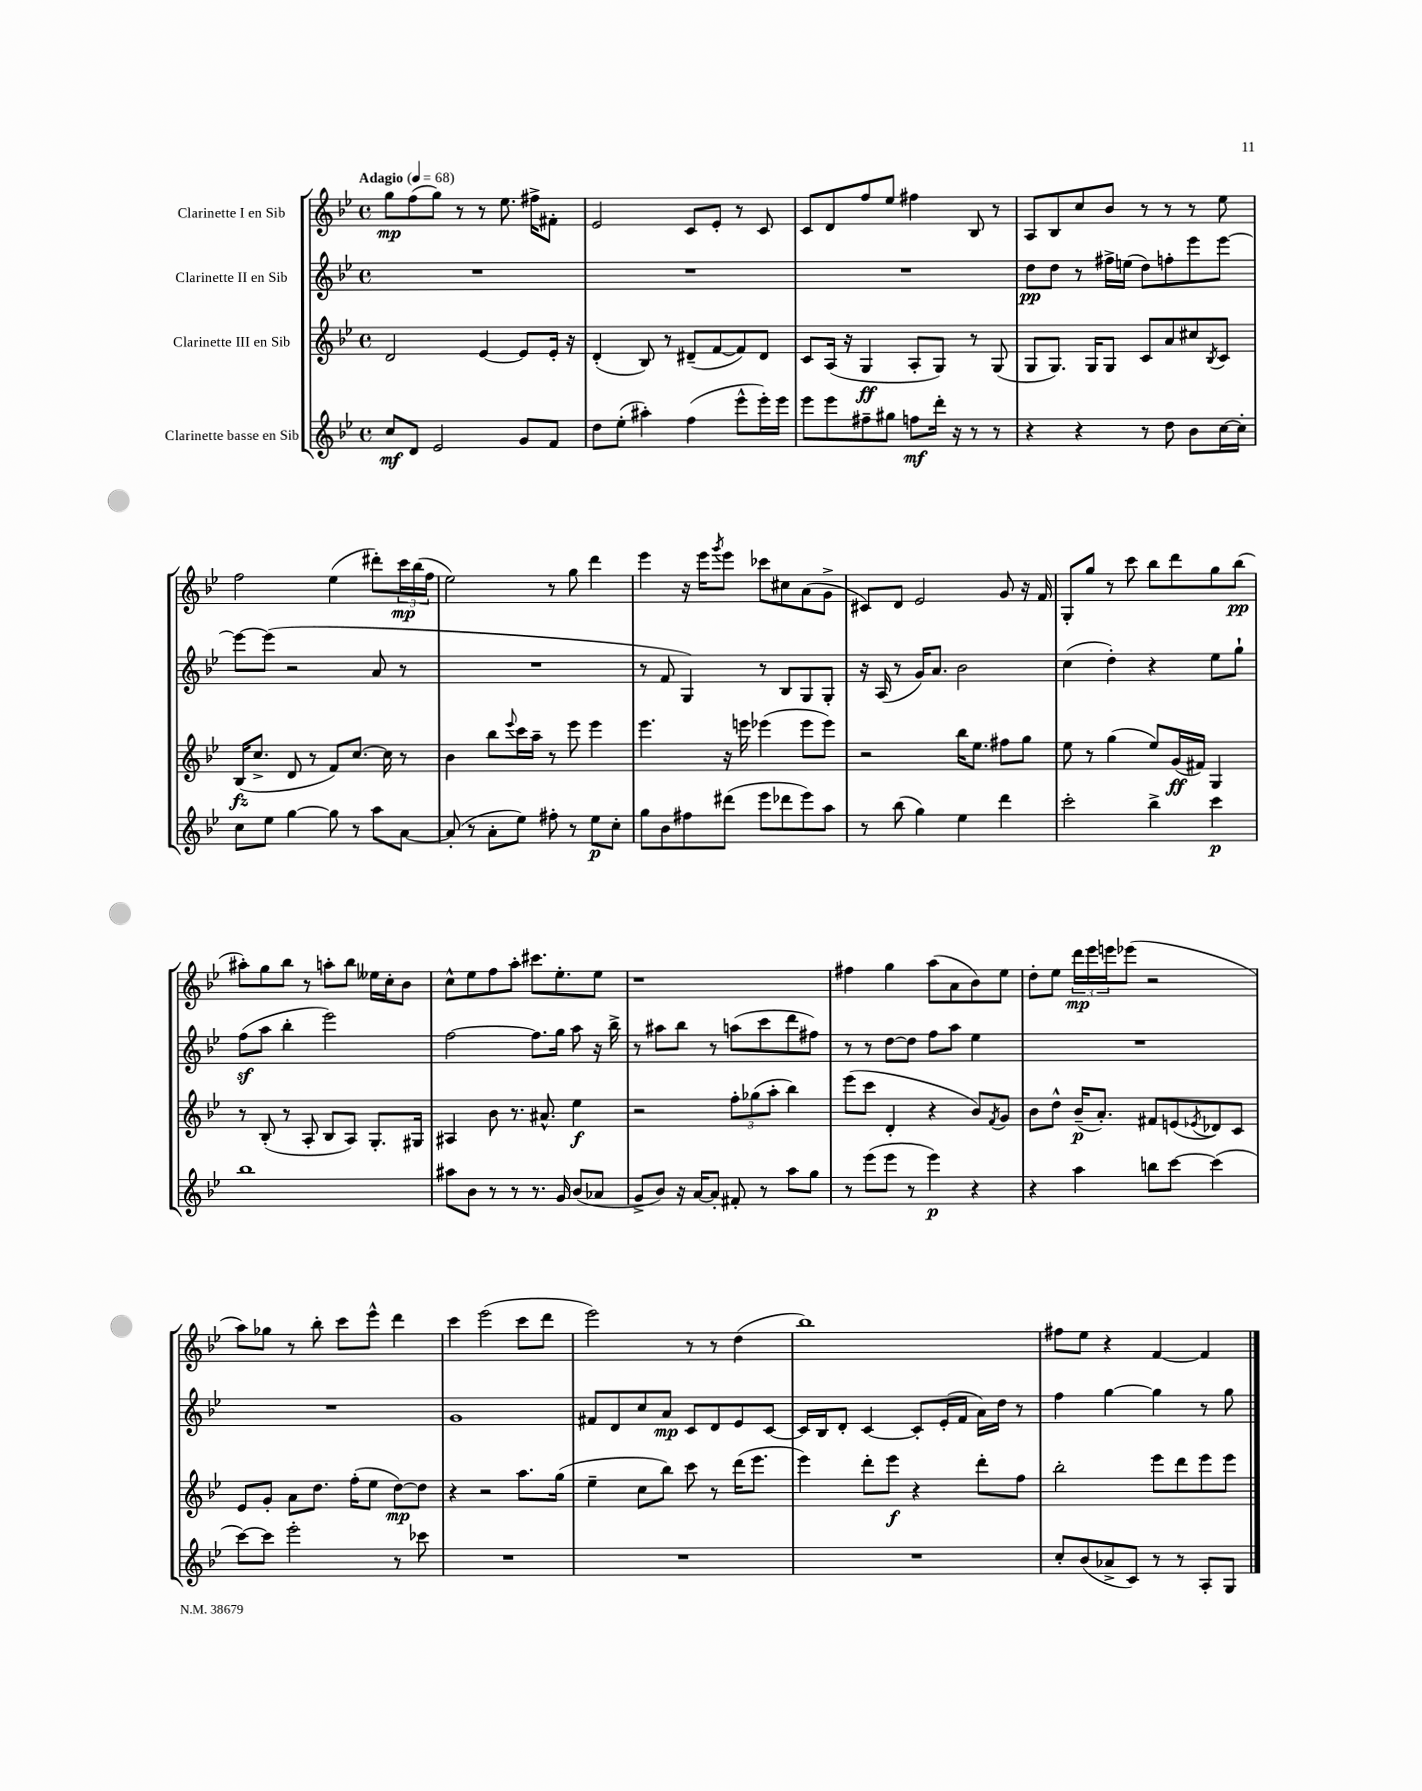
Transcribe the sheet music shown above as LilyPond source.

<<
\new StaffGroup <<
\new Staff = "s0" \with { instrumentName = "Clarinette I en Sib" } {
    \clef treble \key bes \major \defaultTimeSignature \time 4/4 \tempo "Adagio" 4 = 68
    g''8\mp f''8( g''8) r8 r8 ees''8. fis''16-> fis'8-. |
    ees'2 c'8 ees'8-. r8 c'8 |
    c'8 d'8 f''8 ees''8 fis''4 bes8 r8 |
    a8 bes8 c''8 bes'8 r8 r8 r8 ees''8 |
    f''2 ees''4( dis'''8-.) \tuplet 3/2 { c'''16\mp bes''16( f''16 } |
    ees''2) r8 g''8 d'''4 |
    ees'''4 r16 ees'''16 \acciaccatura { g'''8 } ees'''8 ces'''8 cis''8 a'8( g'8-> |
    cis'8) d'8 ees'2 g'8 r16 f'16 |
    g8-. g''8 r8 c'''8 bes''8 d'''8 g''8 bes''8\pp( |
    ais''8-.) g''8 bes''8 r8 a''8-. bes''8 eeses''16 c''16-. bes'8 |
    c''8-^ ees''8 f''8 a''8-. cis'''8. ees''8.-. ees''8 |
    r1 |
    fis''4 g''4 a''8( a'8 bes'8) ees''8 |
    d''8-. ees''8 \tuplet 3/2 { d'''16\mp ees'''16 e'''16 } ees'''8( r2 |
    a''8) ges''8 r8 bes''8-. c'''8 ees'''8-^ d'''4 |
    c'''4 ees'''2( c'''8 d'''8 |
    ees'''2) r8 r8 d''4( |
    bes''1) |
    fis''8 ees''8 r4 f'4~ f'4 \bar "|." |
}
\new Staff = "s1" \with { instrumentName = "Clarinette II en Sib" } {
    \clef treble \key bes \major \defaultTimeSignature \time 4/4
    R1 |
    R1 |
    R1 |
    d''8\pp d''8 r8 fis''16-> e''16( d''8) f''8-. ees'''8 ees'''8~ |
    ees'''8~ ees'''8( r2 a'8 r8 |
    R1 |
    r8 f'8 g4) r8 bes8 g8 g8-. |
    r16 a16( r8 g'16) a'8. bes'2 |
    c''4( d''4-.) r4 ees''8 g''8-! |
    f''8\sf( a''8 bes''4-. ees'''2) |
    f''2~ f''8. g''16 a''8 r16 bes''16-> |
    r8 ais''8 bes''8 r8 a''8( c'''8 d'''8 fis''8) |
    r8 r8 d''8~ d''8 f''8 a''8 ees''4 |
    R1 |
    R1 |
    g'1 |
    fis'8 d'8 c''8 a'8\mp c'8 d'8 ees'8 c'8~ |
    c'16 bes16 d'8-. c'4~ c'8-. ees'16-.( f'16 a'16) d''16 r8 |
    f''4 g''4~ g''4 r8 g''8 \bar "|." |
}
\new Staff = "s2" \with { instrumentName = "Clarinette III en Sib" } {
    \clef treble \key bes \major \defaultTimeSignature \time 4/4
    d'2 ees'4~ ees'8 ees'16-. r16 |
    d'4-.( bes8) r8 dis'8--( f'8~ f'8) dis'8 |
    c'8 a16( r16 g4\ff a8-. g8) r8 g8( |
    g8 g8.) g16 g8 c'8 a'8 cis''8 \acciaccatura { bes8 } c'8 |
    bes16\fz( c''8.-> d'8 r8 f'8) c''8.~ c''16 r8 |
    bes'4 bes''8 \appoggiatura { ees'''8 } c'''16 a''16-- r8 ees'''8 ees'''4 |
    ees'''4. r16 e'''16 ees'''4( ees'''8 ees'''8) |
    r2 bes''16 ees''8. fis''8 g''8 |
    ees''8 r8 g''4( ees''8) g'16\ff( fis'16) g4 |
    r8 bes8-.( r8 a8-. bes8 a8) g8.-. gis16 |
    ais4 bes'8 r8. ais'8.-^ ees''4\f |
    r2 \tuplet 3/2 { f''8-. ges''8( a''8-. } bes''4) |
    ees'''8( c'''8 d'4-. r4 bes'8) \acciaccatura { f'8 } g'8 |
    bes'8 d''8-^ bes'16--\p( a'8.-.) fis'8 e'8( \acciaccatura { ees'8 } des'8) c'8 |
    ees'8 g'8-. a'8 d''8. f''16-.( ees''8 d''8~\mp) d''8 |
    r4 r2 a''8. g''16( |
    ees''4-- c''8 bes''8) c'''8 r8 d'''16( ees'''8. |
    ees'''4) d'''8-. ees'''8\f r4 d'''8-. f''8 |
    bes''2-. ees'''8 d'''8 ees'''8 ees'''8 \bar "|." |
}
\new Staff = "s3" \with { instrumentName = "Clarinette basse en Sib" } {
    \clef treble \key bes \major \defaultTimeSignature \time 4/4
    c''8\mf d'8 ees'2 g'8 f'8 |
    d''8 ees''8-.( ais''4-.) f''4( ees'''8-^ ees'''16-.) ees'''16 |
    ees'''8 ees'''8 fis''8-- gis''8 f''8\mf d'''16-. r16 r8 r8 |
    r4 r4 r8 d''8 bes'8 c''16~ c''16-. |
    c''8 ees''8 g''4~ g''8 r8 a''8 a'8~ |
    a'8-.( r8 a'8-. ees''8) fis''8-. r8 ees''8\p c''8-. |
    g''8 bes'8 fis''8 dis'''8( ees'''8 des'''8 ees'''8) a''8 |
    r8 bes''8( g''4) ees''4 d'''4 |
    c'''2-. bes''4-> c'''4\p |
    bes''1 |
    ais''8 bes'8 r8 r8 r8. g'16 bes'8( aes'8 |
    g'8-> bes'8) r16 a'16~ a'8-. fis'8-. r8 a''8 g''8 |
    r8 ees'''8( ees'''8 r8 ees'''4\p) r4 |
    r4 a''4 b''8 c'''8~ c'''4( |
    c'''8~) c'''8 ees'''2-. r8 ces'''8 |
    R1 |
    R1 |
    R1 |
    c''8-. bes'8( aes'8-> c'8) r8 r8 a8-. g8 \bar "|." |
}
>>
>>
\layout { \context { \Score \remove "Bar_number_engraver" } }
